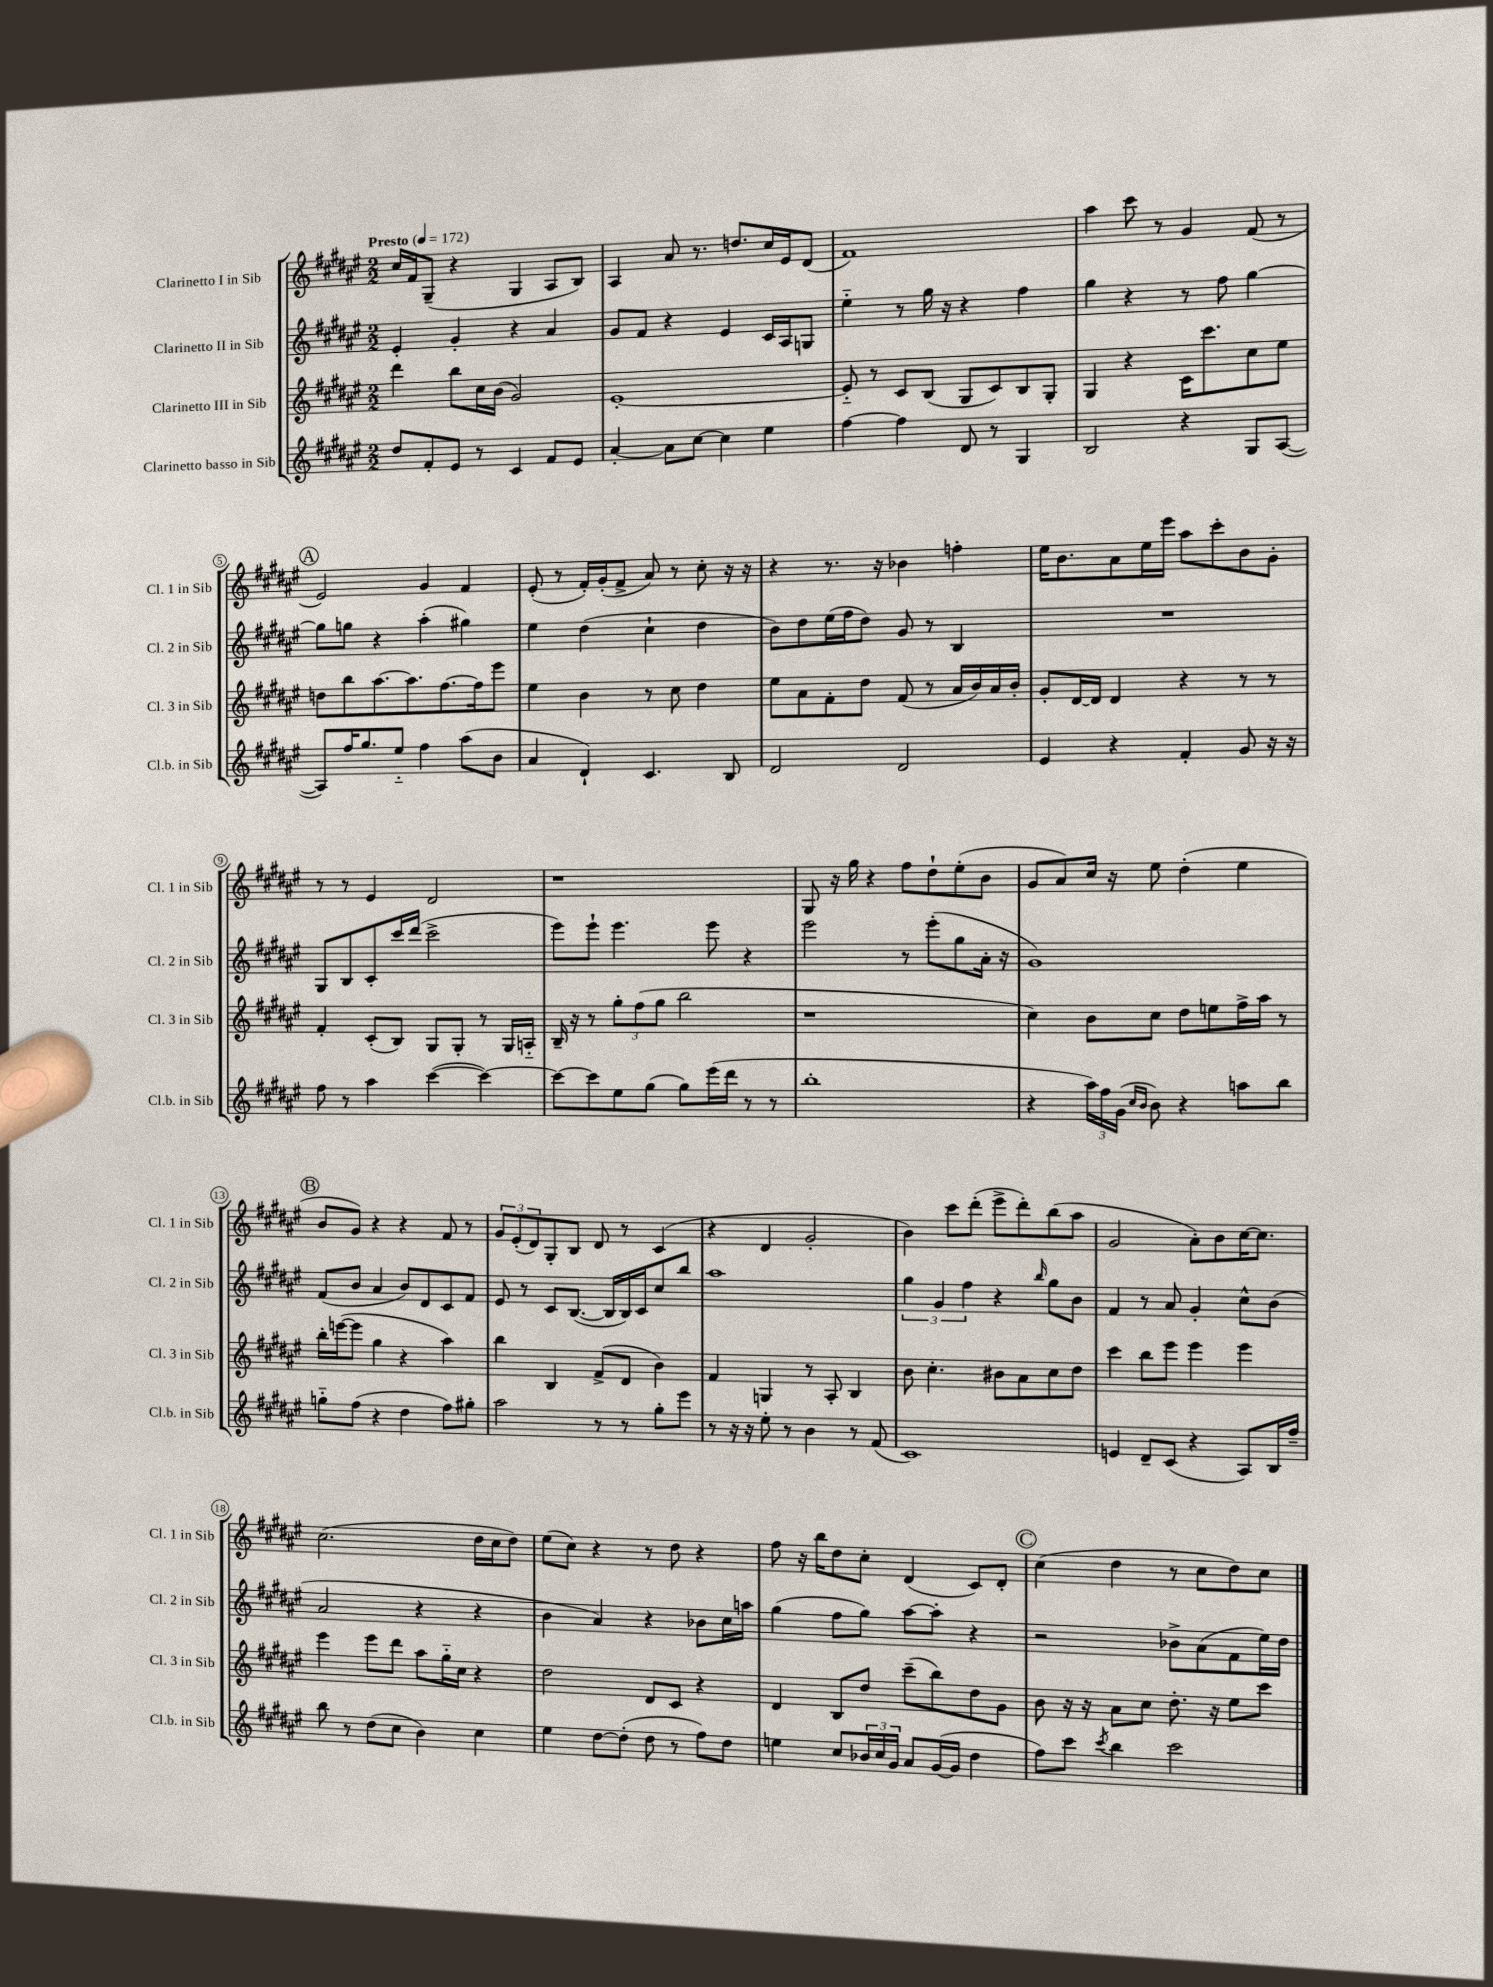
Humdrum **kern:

**kern	**kern	**kern	**kern
*part4	*part3	*part2	*part1
*staff4	*staff3	*staff2	*staff1
*I"Clarinetto basso in Sib	*I"Clarinetto III in Sib	*I"Clarinetto II in Sib	*I"Clarinetto I in Sib
*I'Cl.b. in Sib	*I'Cl. 3 in Sib	*I'Cl. 2 in Sib	*I'Cl. 1 in Sib
*clefG2	*clefG2	*clefG2	*clefG2
*k[f#c#g#d#a#e#]	*k[f#c#g#d#a#e#]	*k[f#c#g#d#a#e#]	*k[f#c#g#d#a#e#]
*M2/2	*M2/2	*M2/2	*M2/2
*MM172	*MM172	*MM172	*MM172
=1	=1	=1	=1
!	!	!	!LO:TX:a:B:t=Presto
8dd#/L	4ddd#\	4e#'/	16cc#/LL
.	.	.	16f#/J
8f#'/	.	.	(8G#~/J
8e#/J	8bb\L	4g#'/	4r
8r	16cc#\L	.	.
.	(16b\JJ	.	.
4c#/	2g#/)	4r	4G#/
8f#/L	.	4a#/	8A#/L
8e#/J	.	.	8B/J)
=2	=2	=2	=2
[4a#'/	[1e#'	8g#/L	4A#/
.	.	8f#/J	.
8a#\L]	.	4r	8a#/
[8cc#\J	.	.	8.r
4cc#\]	.	4e#/	.
.	.	.	8.ddn/L
4ee#\	.	16c#/LL	16cc#/L
.	.	16A#/J	16e#/J
.	.	8Gn/J	(8d#/J
=3	=3	=3	=3
[4ff#\	8e#/]	4ee#\	1f#)
.	8r	.	.
4ff#\]	8c#/L	8r	.
.	(8B/J	16gg#\	.
.	.	16r	.
8d#/	8G#/L	4r	.
8r	8c#/)	.	.
4G#/	8B/	4ff#\	.
.	8G#'/J	.	.
=4	=4	=4	=4
2B/	4G#/	4gg#\	4aa#\
.	4r	4r	8ccc#\
.	.	.	8r
4r	16c#\KL	8r	4g#/
.	8.ccc#\	.	.
.	.	8ff#\	.
8G#/L	8cc#\	[4gg#\	(8f#/
([8A#/J	8ee#\J	.	8r
!!LO:LB:g=z
!!LO:REH:place=s1:t=A
=5	=5	=5	=5
8A#/L])	8ddn\L	8gg#\L]	2e#/)
16ff#/K	8bb\	8ggn\J	.
8.gg#/	.	.	.
.	[8.aa#\	4r	.
8ee#/J	.	.	.
.	8.aa#\]	.	.
4ff#\	.	(4aa#'\	4g#/
.	[8.ff#\	.	.
(8aa#\L	.	4gg#X\)	4f#/
.	16ff#\k]	.	.
8b\J	8eee#\J	.	.
=6	=6	=6	=6
4a#/	4ee#\	4ee#\	(8e#'/
.	.	.	8r
4d#`/)	4b\	(4dd#\	16f#'/LL)
.	.	.	(16g#'/J
.	.	.	8f#^/J
4.c#/	8r	4cc#`\	8a#/)
.	8cc#\	.	8r
.	4dd#\	4dd#\	8cc#'\
8B/	.	.	16r
.	.	.	16r
=7	=7	=7	=7
2d#/	8ee#\L	8b\L)	4r
.	8a#\	8dd#\	.
.	8f#'\	(16ee#\L	8.r
.	.	16ff#\J	.
.	8dd#\J	8dd#\J)	.
.	.	.	16r
2d#/	(8f#/	8g#/	4b-X\
.	8r	8r	.
.	16a#/LL	4B/	4ffn'\
.	16b/)	.	.
.	16a#/	.	.
.	16b'/JJ	.	.
=8	=8	=8	=8
4e#/	8g#'/L	1r	16ee#\KL
.	.	.	8.b\
.	[16d#/L	.	.
.	16d#/JJ]	.	.
4r	4d#/	.	8a#\
.	.	.	16ee#\L
.	.	.	16eee#\JJ
4f#'/	4r	.	8aa#\L
.	.	.	8ccc#'\
8g#/	8r	.	8b\
16r	8r	.	8g#'\J
16r	.	.	.
!!LO:LB:g=z
=9	=9	=9	=9
8ff#\	4f#'/	8G#/L	8r
8r	.	8B/	8r
4aa#\	(8c#'/L	8c#'/	4e#/
.	8B/J)	16ccc#/L	.
.	.	(16ddd#/JJ	.
([4ccc#\	8G#/L	2ccc#^\	2d#/
.	8G#'/J	.	.
4ccc#\_)	8r	.	.
.	16G#/LL	.	.
.	16An/JJ	.	.
=10	=10	=10	=10
8ccc#\L_	16B~/	8eee#\L)	1r
.	16r	.	.
8ccc#\]	8r	8eee#`\J	.
8ee#\	12gg#'\L	4.eee#\	.
.	(12ff#\	.	.
(8gg#\J	.	.	.
.	12gg#\J	.	.
8gg#\L)	2bb\	.	.
(16eee#\L	.	8eee#\	.
16ddd#\JJ	.	.	.
8r	.	4r	.
8r	.	.	.
=11	=11	=11	=11
1bb'	1r	2eee#\	8G#/
.	.	.	16r
.	.	.	16gg#\
.	.	.	4r
.	.	8r	8ff#\L
.	.	(8eee#'\L	8dd#`\
.	.	8gg#\	(8ee#'\
.	.	16a#'\Jk	8b\J
.	.	16r	.
=12	=12	=12	=12
4r	4cc#\)	1g#)	8g#/L
.	.	.	8a#/)
24aa#\LL)	8b\L	.	16cc#/Jk
24ff#\	.	.	.
.	.	.	16r
(24g#\JJ	.	.	.
16qqcc#/LL	.	.	.
16qqb/JJ	.	.	.
8b\)	8cc#\J	.	8ee#\
4r	8dd#\L	.	(4dd#'\
.	8een\	.	.
8aan\L	16ff#^\L	.	4ee#\
.	16aa#\JJ	.	.
8bb\J	8r	.	.
!!LO:LB:g=z
!!LO:REH:place=s1:t=B
=13	=13	=13	=13
8ggn\L	16bb'\LL	(8f#/L	8b/L
.	([16eeen\J	.	.
(8ff#\J	8eee\J]	8b/J	8g#/J)
4r	4gg#\	4a#/	4r
4dd#\	4r	8b/L)	4r
.	.	8d#/	.
8ff#\L)	4aa#\)	8c#/	8f#/
8gg#X'\J	.	8f#/J	8r
=14	=14	=14	=14
2aa#\	4bb\	8e#/	12g#/L
.	.	.	(12e#'/
.	.	8r	.
.	.	.	12d#/)
.	4B/	8c#/L	8G#'/
.	.	([8.B/J	8B/J
8r	(8f#^/L	.	8d#/
.	.	16B/LL]	.
8r	8d#/J	16B/)	8r
.	.	16c#/J	.
8gg#'\L	4b\)	8cc#/	(4c#/
8eee#\J	.	8bb/J	.
=15	=15	=15	=15
8r	4f#/	1aa#	4r
16r	.	.	.
16r	.	.	.
8ee#'\	4Gn/	.	4d#/
8r	.	.	.
4b\	8r	.	2g#'/
.	8A#'/	.	.
8r	4B/	.	.
(8f#/	.	.	.
=16	=16	=16	=16
1c#)	8b\	6gg#\	4b\)
.	4.cc#'\	.	.
.	.	6g#/	.
.	.	.	8ccc#\L
.	.	6ff#\	.
.	.	.	(8ddd#'\J
.	8b#X\L	4r	8eee#^\L
.	8a#\	.	8ddd#'\)
.	.	16qqbb/	.
.	8cc#\	8gg#\L	(8bb\
.	8dd#\J	8b\J	8aa#\J
=17	=17	=17	=17
4en/	4ccc#\	4f#/	2g#/
8d#~/L	8bb\L	8r	.
(8c#/J	8eee#\J	8a#/	.
4r	4eee#\	4g#'/	8a#'\L)
.	.	.	8b\
8A#/L)	4eee#\	8cc#^^\L	[16cc#\K
.	.	.	8.cc#\J]
16B/L	.	(8b\J	.
16ff#~/JJ	.	.	.
!!LO:LB:g=z
=18	=18	=18	=18
8bb\	4eee#\	2a#/	(2.cc#\
8r	.	.	.
(8dd#\L	8eee#\L	.	.
8cc#\J	8ddd#\J	.	.
4b\)	8aa#\L	4r	.
.	16gg#\L	.	.
.	16cc#\JJ	.	.
4cc#\	4r	4r	16dd#\LL
.	.	.	16cc#\J
.	.	.	8dd#\J)
=19	=19	=19	=19
4ee#\	2dd#\	4b\	(8ee#\L
.	.	.	8cc#\J)
[8dd#\L	.	4a#/)	4r
(8dd#'\J]	.	.	.
8dd#\	8d#/L	4r	8r
8r	8c#/J	.	8dd#\
8ff#\L)	4r	8b-X\L	4r
8dd#\J	.	16cc#\L	.
.	.	16aan\JJ	.
=20	=20	=20	=20
4een\	4d#/	(4gg#\	8ff#\
.	.	.	16r
.	.	.	16bb\KL
8cc#/L	8B/L	8ff#\L	8dd#\
24b-X/L	8dd#/J	8gg#\J)	8cc#'\J
24cc#/	.	.	.
24g#/JJ	.	.	.
8a#/L	(8ccc#~\L	[8aa#\L	(4d#/
([16g#/L	8bb\)	8aa#'\J]	.
16g#/JJ]	.	.	.
4dd#\	8dd#\	4r	8c#/L)
.	8g#\J	.	8d#'/J
!!LO:REH:place=s1:t=C
=21	=21	=21	=21
8ff#\L)	8b\	2r	(4cc#\
8ccc#\J	16r	.	.
.	16r	.	.
8qccc#/	.	.	.
4bb\	8a#\L	.	4dd#\
.	8cc#\J	.	.
2ccc#\	8.dd#'\	8b-X^\L	8r
.	.	(8a#\	8cc#\L
.	16r	.	.
.	8ee#\L	8f#\	8dd#\)
.	8ccc#\J	16ee#\L)	8cc#\J
.	.	16dd#\JJ	.
==	==	==	==
*-	*-	*-	*-
